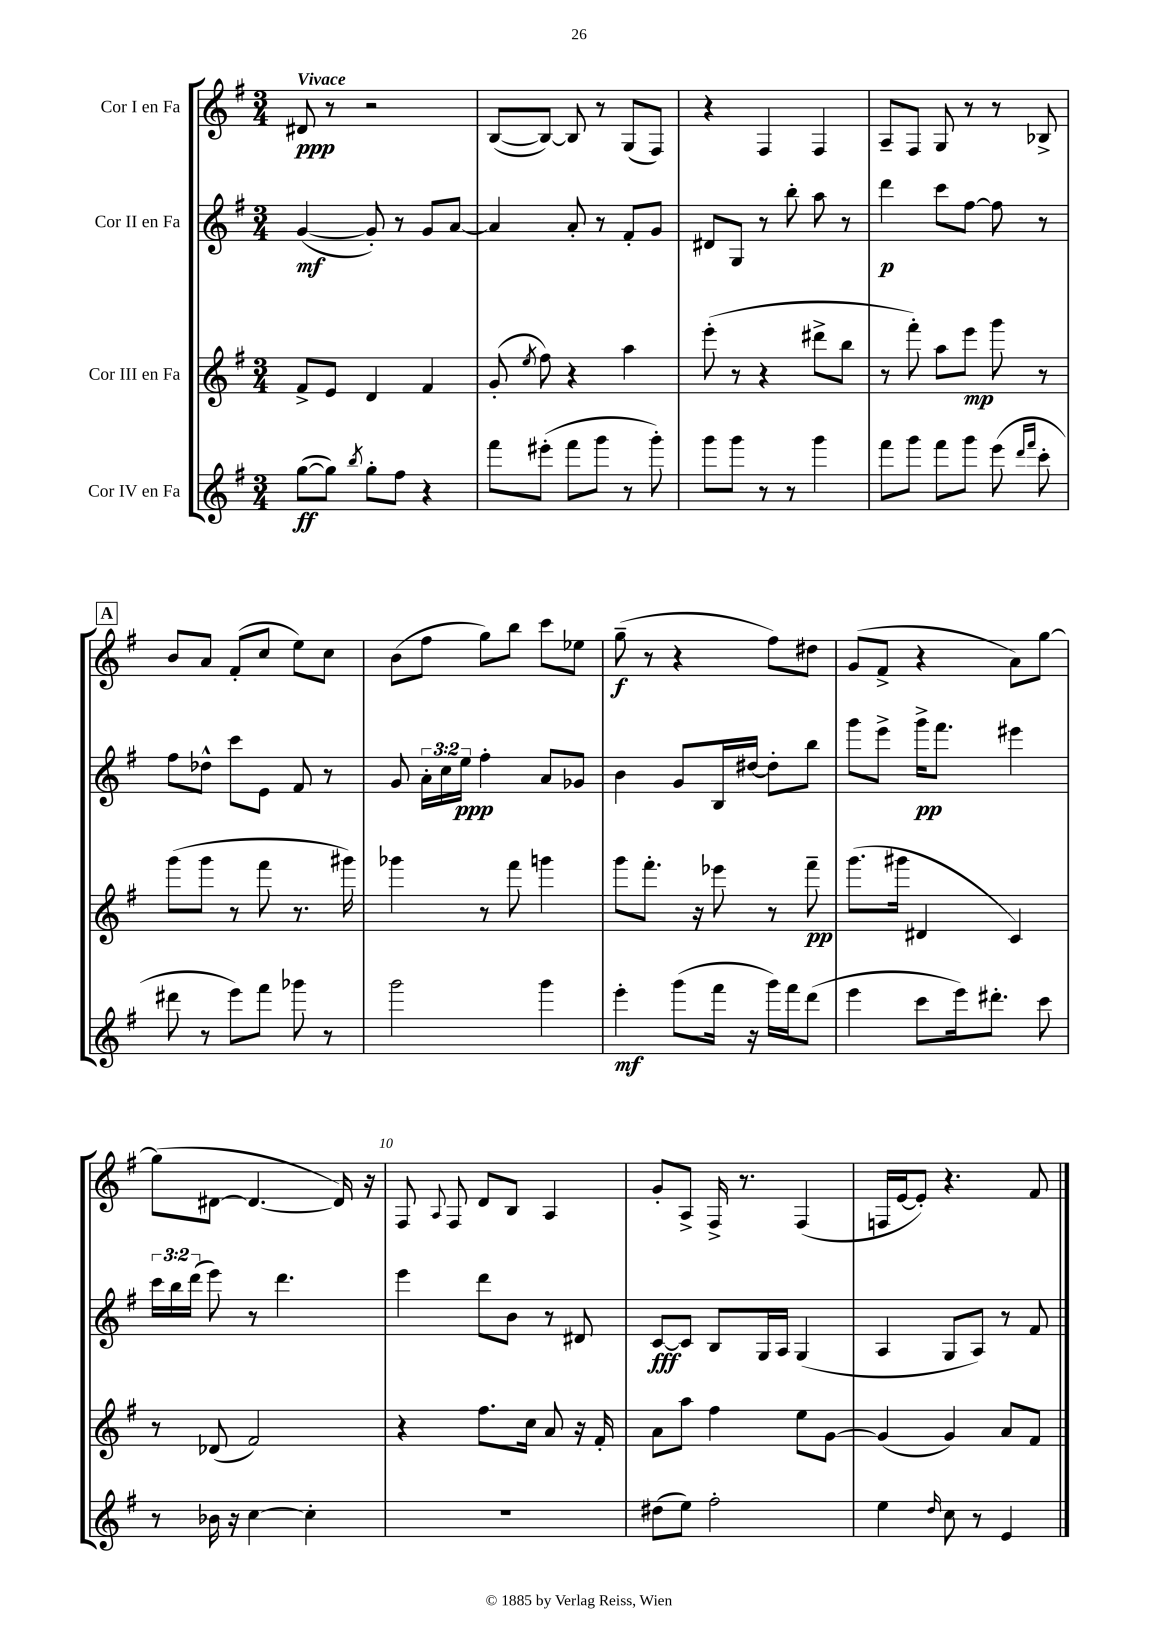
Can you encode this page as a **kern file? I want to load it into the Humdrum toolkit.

**kern	**dynam	**kern	**dynam	**kern	**dynam	**kern	**dynam
*part4	*part4	*part3	*part3	*part2	*part2	*part1	*part1
*staff4	*staff4	*staff3	*staff3	*staff2	*staff2	*staff1	*staff1
*I"Cor IV en Fa	*	*I"Cor III en Fa	*	*I"Cor II en Fa	*	*I"Cor I en Fa	*
*clefG2	*	*clefG2	*	*clefG2	*	*clefG2	*
*k[f#]	*	*k[f#]	*	*k[f#]	*	*k[f#]	*
*M3/4	*	*M3/4	*	*M3/4	*	*M3/4	*
=1	=1	=1	=1	=1	=1	=1	=1
!	!	!	!	!	!	!LO:TX:a:B:t=Vivace	!
([8gg\L	ff	8f#^/L	.	([4g/	mf	8d#X/	ppp
8gg\J])	.	8e/J	.	.	.	8r	.
8qbb/	.	.	.	.	.	.	.
8gg'\L	.	4d/	.	8g'/])	.	2r	.
8ff#\J	.	.	.	8r	.	.	.
4r	.	4f#/	.	8g/L	.	.	.
.	.	.	.	[8a/J	.	.	.
=2	=2	=2	=2	=2	=2	=2	=2
8fff#\L	.	(8g'/	.	4a/]	.	([8B/L	.
.	.	8qee/	.	.	.	.	.
(8eee#X'\J	.	8ff#\)	.	.	.	8B/J_)	.
8fff#\L	.	4r	.	8a'/	.	8B/]	.
8ggg\J	.	.	.	8r	.	8r	.
8r	.	4aa\	.	8f#'/L	.	(8G/L	.
8ggg'\)	.	.	.	8g/J	.	8F#/J)	.
=3	=3	=3	=3	=3	=3	=3	=3
8ggg\L	.	(8eee'\	.	8d#X/L	.	4r	.
8ggg\J	.	8r	.	8G/J	.	.	.
8r	.	4r	.	8r	.	4F#/	.
8r	.	.	.	8bb'\	.	.	.
4ggg\	.	8ddd#X^\L	.	8aa\	.	4F#/	.
.	.	8bb\J	.	8r	.	.	.
=4	=4	=4	=4	=4	=4	=4	=4
8fff#\L	.	8r	.	4ddd\	p	8A~/L	.
8ggg\J	.	8fff#'\)	.	.	.	8F#/J	.
8fff#\L	.	8aa\L	.	8ccc\L	.	8G/	.
8ggg\J	.	8eee\J	mp	[8ff#\J	.	8r	.
(8eee\	.	8ggg\	.	8ff#\]	.	8r	.
16qqddd/LL	.	.	.	.	.	.	.
16qqfff#/JJ	.	.	.	.	.	.	.
8ccc'\	.	8r	.	8r	.	8B-X^/	.
!!LO:LB:g=z
!!LO:REH:place=s1:t=A
=5	=5	=5	=5	=5	=5	=5	=5
8ddd#X\	.	(8ggg\L	.	8ff#\L	.	8b/L	.
8r	.	8ggg\J	.	8dd-X^^\J	.	8a/J	.
8eee\L)	.	8r	.	8ccc\L	.	(8f#'/L	.
8fff#\J	.	8fff#\	.	8e\J	.	8cc/J	.
8ggg-X\	.	8.r	.	8f#/	.	8ee\L)	.
8r	.	.	.	8r	.	8cc\J	.
.	.	16ggg#X\)	.	.	.	.	.
=6	=6	=6	=6	=6	=6	=6	=6
2ggg\	.	4ggg-X\	.	8g/	.	(8b\L	.
.	.	.	.	24a'\LL	.	8ff#\J	.
.	.	.	.	24cc\	.	.	.
.	.	.	.	24ee\JJ	ppp	.	.
.	.	8r	.	4ff#'\	.	8gg\L)	.
.	.	8fff#\	.	.	.	8bb\J	.
4ggg\	.	4gggn\	.	8a/L	.	8ccc\L	.
.	.	.	.	8g-X/J	.	8ee-X\J	.
=7	=7	=7	=7	=7	=7	=7	=7
4eee'\	mf	8ggg\L	.	4b\	.	(8gg~\	f
.	.	8.fff#'\J	.	.	.	8r	.
(8ggg\L	.	.	.	8g/L	.	4r	.
.	.	16r	.	.	.	.	.
16fff#\Jk	.	8eee-X\	.	16B/L	.	.	.
16r	.	.	.	[16dd#X/JJ	.	.	.
16ggg\LL)	.	8r	.	8dd#'\L]	.	8ff#\L)	.
16fff#\J	.	.	.	.	.	.	.
(8ddd\J	.	8fff#~\	pp	8bb\J	.	8dd#X\J	.
=8	=8	=8	=8	=8	=8	=8	=8
4eee\	.	(8.ggg\L	.	8ggg\L	.	(8g/L	.
.	.	.	.	8eee^\J	.	8f#^/J	.
.	.	16ggg#X\Jk	.	.	.	.	.
8ccc\L	.	4d#X/	.	16ggg^\KL	pp	4r	.
.	.	.	.	8.fff#\J	.	.	.
16eee\k)	.	.	.	.	.	.	.
8.ddd#X'\J	.	.	.	.	.	.	.
.	.	4c/)	.	4eee#X\	.	8a\L)	.
8ccc\	.	.	.	.	.	[8gg\J	.
!!LO:LB:g=z
=9	=9	=9	=9	=9	=9	=9	=9
8r	.	8r	.	24ccc\LL	.	(8gg\L]	.
.	.	.	.	24bb\	.	.	.
.	.	.	.	(24ddd\JJ	.	.	.
16b-X\	.	(8d-X/	.	8eee\)	.	[8d#X\J	.
16r	.	.	.	.	.	.	.
[4cc\	.	2f#/)	.	8r	.	4.d#/_	.
.	.	.	.	4.ddd\	.	.	.
4cc'\]	.	.	.	.	.	.	.
.	.	.	.	.	.	16d#/])	.
.	.	.	.	.	.	16r	.
=10	=10	=10	=10	=10	=10	=10	=10
2.r	.	4r	.	4eee\	.	8F#/	.
.	.	.	.	.	.	8qqA/	.
.	.	.	.	.	.	8F#/	.
.	.	8.ff#\L	.	8ddd\L	.	8d/L	.
.	.	.	.	8b\J	.	8B/J	.
.	.	16cc\Jk	.	.	.	.	.
.	.	8a/	.	8r	.	4A/	.
.	.	16r	.	8d#X/	.	.	.
.	.	16f#'/	.	.	.	.	.
=11	=11	=11	=11	=11	=11	=11	=11
(8dd#X\L	.	8a\L	.	[8c/L	fff	8g'/L	.
8ee\J)	.	8aa\J	.	8c/J]	.	8A^/J	.
2ff#'\	.	4ff#\	.	8B/L	.	16F#^/	.
.	.	.	.	.	.	8.r	.
.	.	.	.	16G/L	.	.	.
.	.	.	.	16A/JJ	.	.	.
.	.	8ee\L	.	(4G/	.	(4F#/	.
.	.	[8g\J	.	.	.	.	.
=12	=12	=12	=12	=12	=12	=12	=12
4ee\	.	(4g/]	.	4A/	.	16Fn/LL	.
.	.	.	.	.	.	[16e/J	.
.	.	.	.	.	.	8e'/J])	.
16qqdd/	.	.	.	.	.	.	.
8cc\	.	4g/)	.	8G/L	.	4.r	.
8r	.	.	.	8A/J)	.	.	.
4e/	.	8a/L	.	8r	.	.	.
.	.	8f#/J	.	8f#/	.	8f#/	.
==	==	==	==	==	==	==	==
*-	*-	*-	*-	*-	*-	*-	*-
